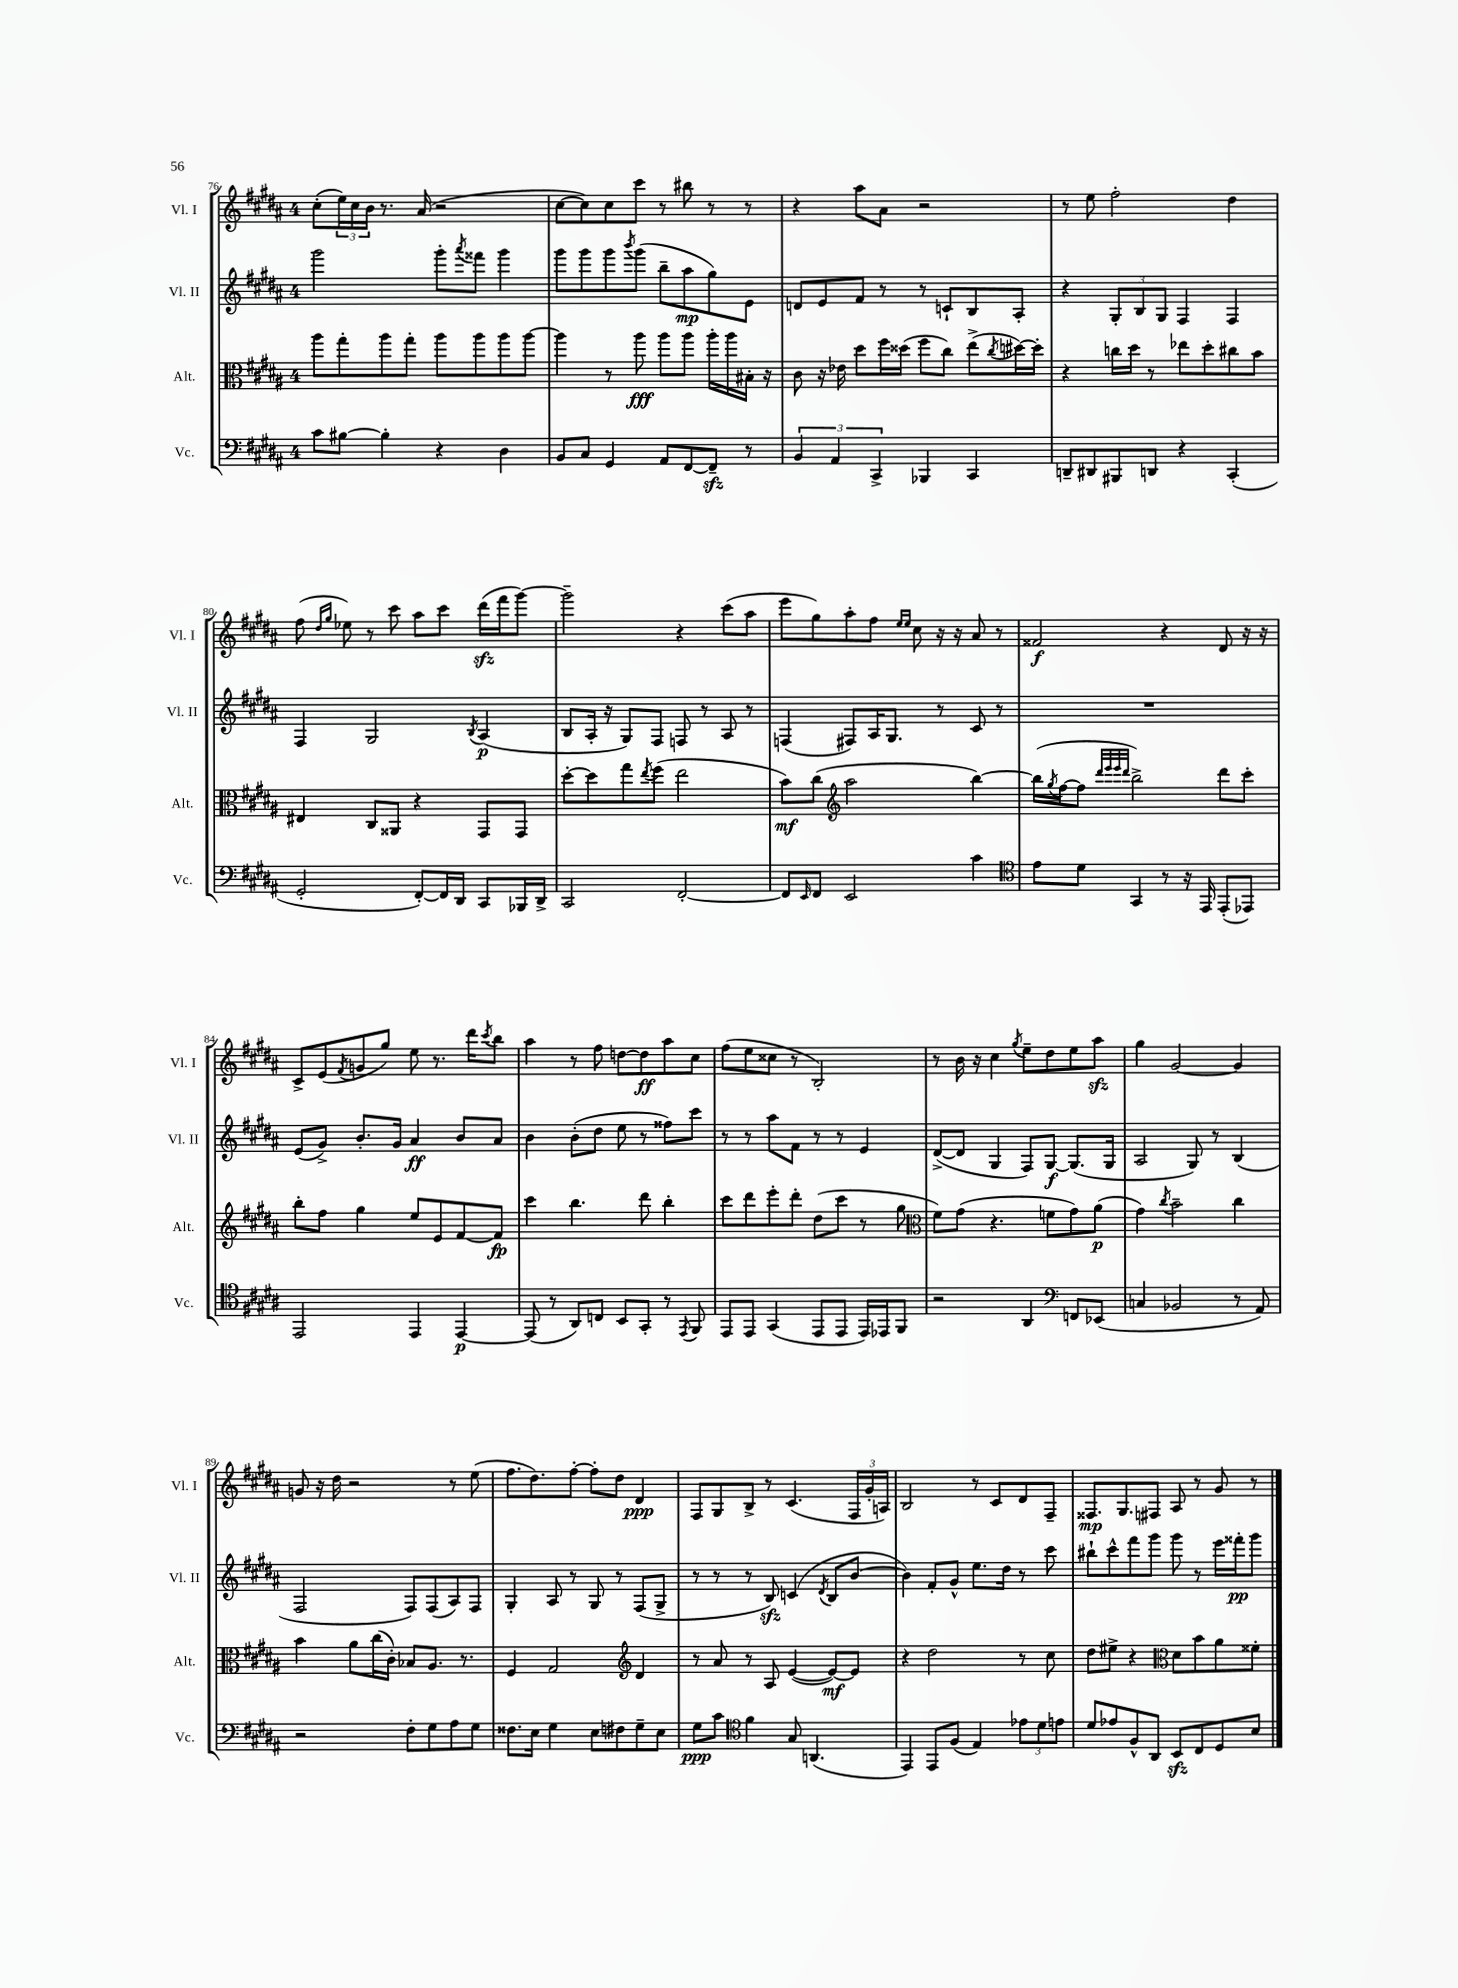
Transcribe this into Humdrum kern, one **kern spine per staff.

**kern	**kern	**kern	**kern
*staff4	*staff3	*staff2	*staff1
*clefF4	*clefC3	*clefG2	*clefG2
*k[f#c#g#d#a#]	*k[f#c#g#d#a#]	*k[f#c#g#d#a#]	*k[f#c#g#d#a#]
*M4/4	*M4/4	*M4/4	*M4/4
8c#	8aa#	2ggg#	(8cc#'
[8B#	8gg#'	.	24ee)
.	.	.	24cc#
.	.	.	24b
4B#']	8aa#	.	8.r
.	8gg#'	.	.
.	.	.	(16a#
4r	8aa#	8ggg#'	2r
.	.	8qaaa#	.
.	8aa#	8fff##	.
4D#	8aa#	4ggg#	.
.	[8aa#	.	.
=	=	=	=
8BB	4aa#]	8ggg#	[8cc#
8C#	.	8ggg#	8cc#])
4GG#	8r	8ggg#	8cc#
.	.	8qbbb	.
.	8aa#	(8ggg#	8ccc#
8AA#	8aa#	8bb~	8r
[8FF#	8aa#	8aa#	8bb#
8FF#~]	16aa#'	8gg#)	8r
.	16aa#	.	.
8r	16B#'	8e	8r
.	16r	.	.
=	=	=	=
6BB	8c#	8d	4r
.	16r	8e	.
6AA#	.	.	.
.	16e-	.	.
.	8dd#	8f#	8aa#
6CC#^	.	.	.
.	16ff#	8r	8a#
.	(16dd##	.	.
4BBB-	8ff#	8r	2r
.	8cc#)	8c`	.
4CC#	(8ee^	8B	.
.	8qcc#	.	.
.	[16dd#)	8A#'	.
.	16dd#']	.	.
=	=	=	=
8DD~	4r	4r	8r
8DD#	.	.	8ee
8BBB#	16cc	12G#'	2ff#'
.	16dd#	.	.
.	.	12B	.
8DD	8r	.	.
.	.	12G#	.
4r	8ee-	4F#	.
.	8dd#'	.	.
(4CC#'	8cc#	4F#	4dd#
.	8b	.	.
=	=	=	=
2GG#'	4E#	4F#	(8ff#
.	.	.	16qqdd#
.	.	.	16qqgg#
.	.	.	8ee-)
.	8C#	2G#	8r
.	8AA##	.	8ccc#
[8FF#')	4r	.	8aa#
16FF#]	.	.	8ccc#
16DD#	.	.	.
.	.	8qB	.
8CC#	8GG#	(4A#	(16ddd#
.	.	.	16fff#
16BBB-	8GG#	.	[8ggg#)
16DD#^	.	.	.
=	=	=	=
2CC#	[8dd#'	8B	2ggg#~]
.	8dd#]	16A#'	.
.	.	16r	.
.	8gg#	8G#)	.
.	8qee	.	.
.	(8ff#	8F#	.
[2FF#'	2ee	8F	4r
.	.	8r	.
.	.	8A#	(8ccc#
.	.	8r	8aa#
=	=	=	=
8FF#]	8b)	(4F	8eee
16qqEE	.	.	.
8FF#	(8cc#	.	8gg#)
*	*clefG2	*	*
2EE	2aa#	8F#)	8aa#'
.	.	16A#	8ff#
.	.	8.G#	.
.	.	.	16qqee
.	.	.	16qqee
.	.	.	8cc#
.	.	8r	16r
.	.	.	16r
4c#	[4bb)	8c#	8a#
.	.	8r	8r
=	=	=	=
*clefC4	*	*	*
8e	(16bb]	1r	2f##
.	8qgg#	.	.
.	[16ff#	.	.
8d#	8ff#]	.	.
.	32qqddd#	.	.
.	32qqeee	.	.
.	32qqeee	.	.
.	32qqddd#	.	.
4GG#	2bb^)	.	.
8r	.	.	4r
16r	.	.	.
16EE	.	.	.
(8EE'	8ddd#	.	8d#
8EE-)	8ccc#'	.	16r
.	.	.	16r
=	=	=	=
2EE	8bb'	(8e	8c#^
.	8ff#	8g#^)	(8e
.	.	.	8qf#
.	4gg#	8.b'	8g
.	.	.	8gg#)
.	.	16g#	.
4EE	8ee	4a#	8ee
.	8e	.	8.r
[4EE	[8f#	8b	.
.	.	.	16ddd#
.	.	.	8qccc#
.	8f#]	8a#	8bb
=	=	=	=
(8EE]	4ccc#	4b	4aa#
8r	.	.	.
8AA#)	4.bb	(8b'	8r
8C	.	8dd#	8ff#
8BB	.	8ee	[8dd
8GG#'	8ddd#	8r	8dd]
8r	4bb'	8ff##)	8aa#
8qEE	.	.	.
8FF#	.	8ccc#	8cc#
=	=	=	=
8EE	8ccc#	8r	(8ff#
8EE	8ddd#	8r	8ee
(4GG#	8eee'	8aa#	8cc##
.	8ddd#'	8f#	8r
8EE	(8dd#	8r	2B')
8EE	8ccc#	8r	.
16EE)	8r	4e	.
16EE-	.	.	.
8FF#	8gg#	.	.
=	=	=	=
*	*clefC3	*	*
2r	8f#)	([8d#^	8r
.	(8g#	8d#]	16b
.	.	.	16r
.	4.r	4G#	4cc#
.	.	.	8qgg#
4AA#	.	8F#)	8ee~
.	8f	[8G#	8dd#
*clefF4	*	*	*
8FF	8g#)	(8.G#]	8ee
(8EE-	(8a#	.	8aa#
.	.	16G#	.
=	=	=	=
4C	4g#)	2A#	4gg#
.	8qcc#	.	.
2BB-	2b~	.	[2g#
.	.	8G#)	.
.	.	8r	.
8r	4cc#	(4B	4g#]
8AA#)	.	.	.
=	=	=	=
2r	4b	2F#	8g
.	.	.	16r
.	.	.	16dd#
.	8a#	.	2r
.	(16cc#	.	.
.	16c#')	.	.
8F#'	8B-	8F#)	.
8G#	8.A#	(8F#	.
8A#	.	8A#)	8r
.	8.r	.	.
8G#	.	8F#	(8ee
=	=	=	=
8.F##	4F#	4G#'	8.ff#
16E	.	.	8.dd#)
4G#	2G#	8A#	.
.	.	8r	[8ff#'
8E	.	8G#	8ff#']
8F#	.	8r	8dd#
*	*clefG2	*	*
8G#~	4d#	(8F#	4d#
8E	.	8G#^	.
=	=	=	=
8G#	8r	8r	8F#
8c#	8a#	8r	8G#
*clefC4	*	*	*
4f#	8r	8r	8B^
.	8A#	8B)	8r
8G#	([4e	(4c	(4.c#
(4.AA	.	.	.
.	.	8qd#	.
.	8e_)	8B	.
.	8e]	[8b	24F#
.	.	.	24g#'
.	.	.	24A)
=	=	=	=
4EE)	4r	4b])	2B
8EE	2dd#	8f#'	.
(8F#	.	8g#^^	.
4E)	.	8.ee	8r
.	.	.	8c#
.	.	16dd#	.
12e-	8r	8r	8d#
12d#	.	.	.
.	8cc#	8ccc#	8F#~
12e	.	.	.
=	=	=	=
8d#	8dd#	8bb#`	8.F##
8e-	8ee#^	8ccc#^^	.
.	.	.	8.G#
8F#^^	4r	8fff#	.
8AA#	.	8ggg#	8F#
*	*clefC3	*	*
8BB	8d#	8ggg#	8A#
8C#	8b	8r	8r
8D#	8a#	16eee	8g#
.	.	16fff##'	.
8B	8f##'	8ggg#	8r
==	==	==	==
*-	*-	*-	*-
